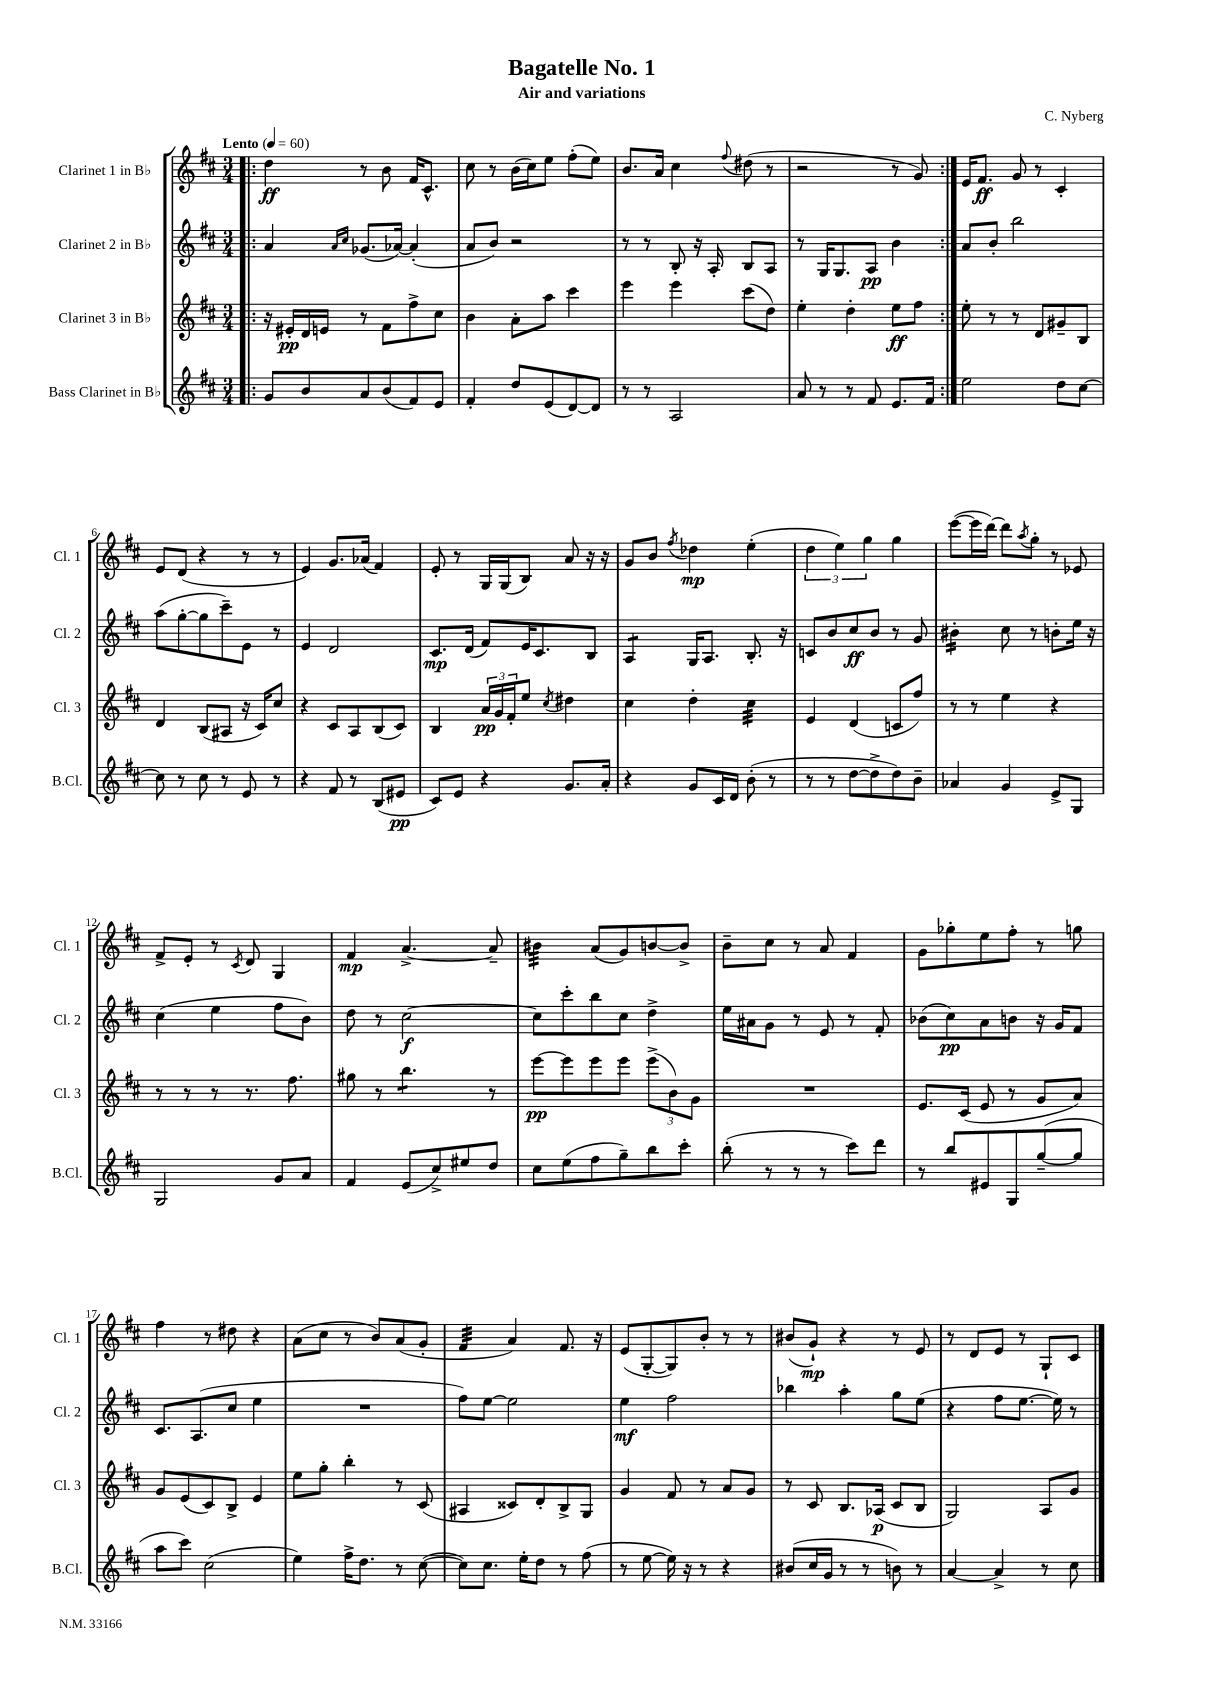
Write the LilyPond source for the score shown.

\header { title = "Bagatelle No. 1" composer = "C. Nyberg" subtitle = "Air and variations" }
<<
\new StaffGroup <<
\new Staff = "s0" \with { instrumentName = "Clarinet 1 in Bb" shortInstrumentName = "Cl. 1" } {
    \clef treble \key d \major \numericTimeSignature \time 3/4 \tempo "Lento" 4 = 60
    \repeat volta 2 { \bar ".|:" d''4\ff r8 b'8 fis'16 cis'8.-^ |
    cis''8 r8 b'16( cis''16) e''8 fis''8-.( e''8) |
    b'8. a'16 cis''4 \appoggiatura { fis''8 } dis''8( r8 |
    r2 r8 g'8) | }
    e'16 fis'8.\ff g'8 r8 cis'4-. |
    e'8 d'8( r4 r8 r8 |
    e'4) g'8. aes'16( fis'4) |
    e'8-. r8 g16 g16( b8) a'8 r16 r16 |
    g'8 b'8 \acciaccatura { fis''8 } des''4\mp e''4-.( |
    \tuplet 3/2 { d''4 e''4) g''4 } g''4 |
    e'''8~( e'''16 d'''16~) d'''8 \acciaccatura { a''8 } g''8-. r8 ees'8 |
    fis'8-> e'8-. r8 \acciaccatura { cis'8 } d'8 g4 |
    fis'4\mp a'4.~-> a'8-- |
    bis'4:32 a'8( g'8) b'8~ b'8-> |
    b'8-- cis''8 r8 a'8 fis'4 |
    g'8 ges''8-. e''8 fis''8-. r8 g''8 |
    fis''4 r8 dis''8 r4 |
    a'8( cis''8 r8 b'8) a'8( g'8-. |
    fis'4:32 a'4) fis'8. r16 |
    e'8( g8~-. g8) b'8-. r8 r8 |
    bis'8( g'8-!\mp) r4 r8 e'8 |
    r8 d'8 e'8 r8 g8-! cis'8 \bar "|." |
}
\new Staff = "s1" \with { instrumentName = "Clarinet 2 in Bb" shortInstrumentName = "Cl. 2" } {
    \clef treble \key d \major \numericTimeSignature \time 3/4
    \repeat volta 2 { \bar ".|:" a'4 \grace { a'16 cis''16 } ges'8.( aes'16~) aes'4-.( |
    a'8 b'8) r2 |
    r8 r8 b8-. r16 a16-. b8 a8 |
    r8 g16 g8. a8\pp b'4 | }
    a'8 b'8-. b''2 |
    a''8( g''8~-. g''8 cis'''8--) e'8 r8 |
    e'4 d'2 |
    cis'8.\mp d'16( fis'8) e'16 cis'8. b8 |
    a4:8 g16 a8. b8.-. r16 |
    c'8 b'8 cis''8\ff b'8 r8 g'8 |
    bis'4:16-. cis''8 r8 b'8-. e''16 r16 |
    cis''4( e''4 fis''8 b'8) |
    d''8 r8 cis''2~\f |
    cis''8 cis'''8-. b''8 cis''8 d''4-> |
    e''16 ais'16 g'8 r8 e'8 r8 fis'8-. |
    bes'8( cis''8\pp) a'8 b'8 r16 g'16 fis'8 |
    cis'8. a8.( cis''8 e''4 |
    R2. |
    fis''8) e''8~ e''2 |
    e''4\mf fis''2 |
    bes''4 a''4-. g''8 e''8( |
    r4 fis''8 e''8.~ e''16) r8 \bar "|." |
}
\new Staff = "s2" \with { instrumentName = "Clarinet 3 in Bb" shortInstrumentName = "Cl. 3" } {
    \clef treble \key d \major \numericTimeSignature \time 3/4
    \repeat volta 2 { \bar ".|:" r16 eis'16-.\pp d'16 e'16 r8 fis'8 fis''8-> cis''8 |
    b'4 a'8-. a''8 cis'''4 |
    e'''4 e'''4 cis'''8( d''8) |
    e''4-. d''4-. e''8\ff fis''8 | }
    e''8-. r8 r8 d'8 gis'8-- b8 |
    d'4 b8( ais8 r16 cis'16) cis''8 |
    r4 cis'8 a8 b8( cis'8) |
    b4 \tuplet 3/2 { a'16\pp g'16 fis'16-. } e''8 \acciaccatura { cis''8 } dis''4 |
    cis''4 d''4-. cis''4:32 |
    e'4 d'4( c'8 fis''8) |
    r8 r8 e''4 r4 |
    r8 r8 r8 r8. fis''8. |
    gis''8 r8 b''4.:8 r8 |
    e'''8~\pp e'''8 e'''8 e'''8 \tuplet 3/2 { e'''8->( b'8) g'8 } |
    R2. |
    e'8. cis'16( e'8 r8 g'8 a'8) |
    g'8 e'8( cis'8) b8-> e'4 |
    e''8 g''8-. b''4-. r8 cis'8( |
    ais4 cisis'8) d'8-. b8-> g8 |
    g'4 fis'8 r8 a'8 g'8 |
    r8 cis'8 b8. aes16\p( cis'8 b8 |
    g2) a8 g'8 \bar "|." |
}
\new Staff = "s3" \with { instrumentName = "Bass Clarinet in Bb" shortInstrumentName = "B.Cl." } {
    \clef treble \key d \major \numericTimeSignature \time 3/4
    \repeat volta 2 { \bar ".|:" g'8 b'8 a'8 b'8( fis'8) e'8 |
    fis'4-. d''8 e'8( d'8~) d'8 |
    r8 r8 a2 |
    a'8 r8 r8 fis'8 e'8. fis'16 | }
    e''2 d''8 cis''8~ |
    cis''8 r8 cis''8 r8 e'8 r8 |
    r4 fis'8 r8 b8( eis'8\pp |
    cis'8) e'8 r4 g'8. a'16-. |
    r4 g'8 cis'16 d'16 b'8-.( r8 |
    r8 r8 d''8~ d''8-> d''8) b'8-- |
    aes'4 g'4 e'8-> g8 |
    g2 g'8 a'8 |
    fis'4 e'8( cis''8->) eis''8 d''8 |
    cis''8 e''8( fis''8 g''8--) b''8 cis'''8-. |
    b''8-.( r8 r8 r8 cis'''8) d'''8 |
    r8 b''8 eis'8 g8 g''8~--( g''8 |
    a''8 cis'''8) cis''2( |
    e''4) fis''16-> d''8. r8 cis''8~( |
    cis''8) cis''8. e''16-. d''8 r8 fis''8( |
    r8 e''8~ e''16) r16 r8 r4 |
    bis'8( cis''16 g'16 r8 r8 b'8) r8 |
    a'4~ a'4-> r8 cis''8 \bar "|." |
}
>>
>>
